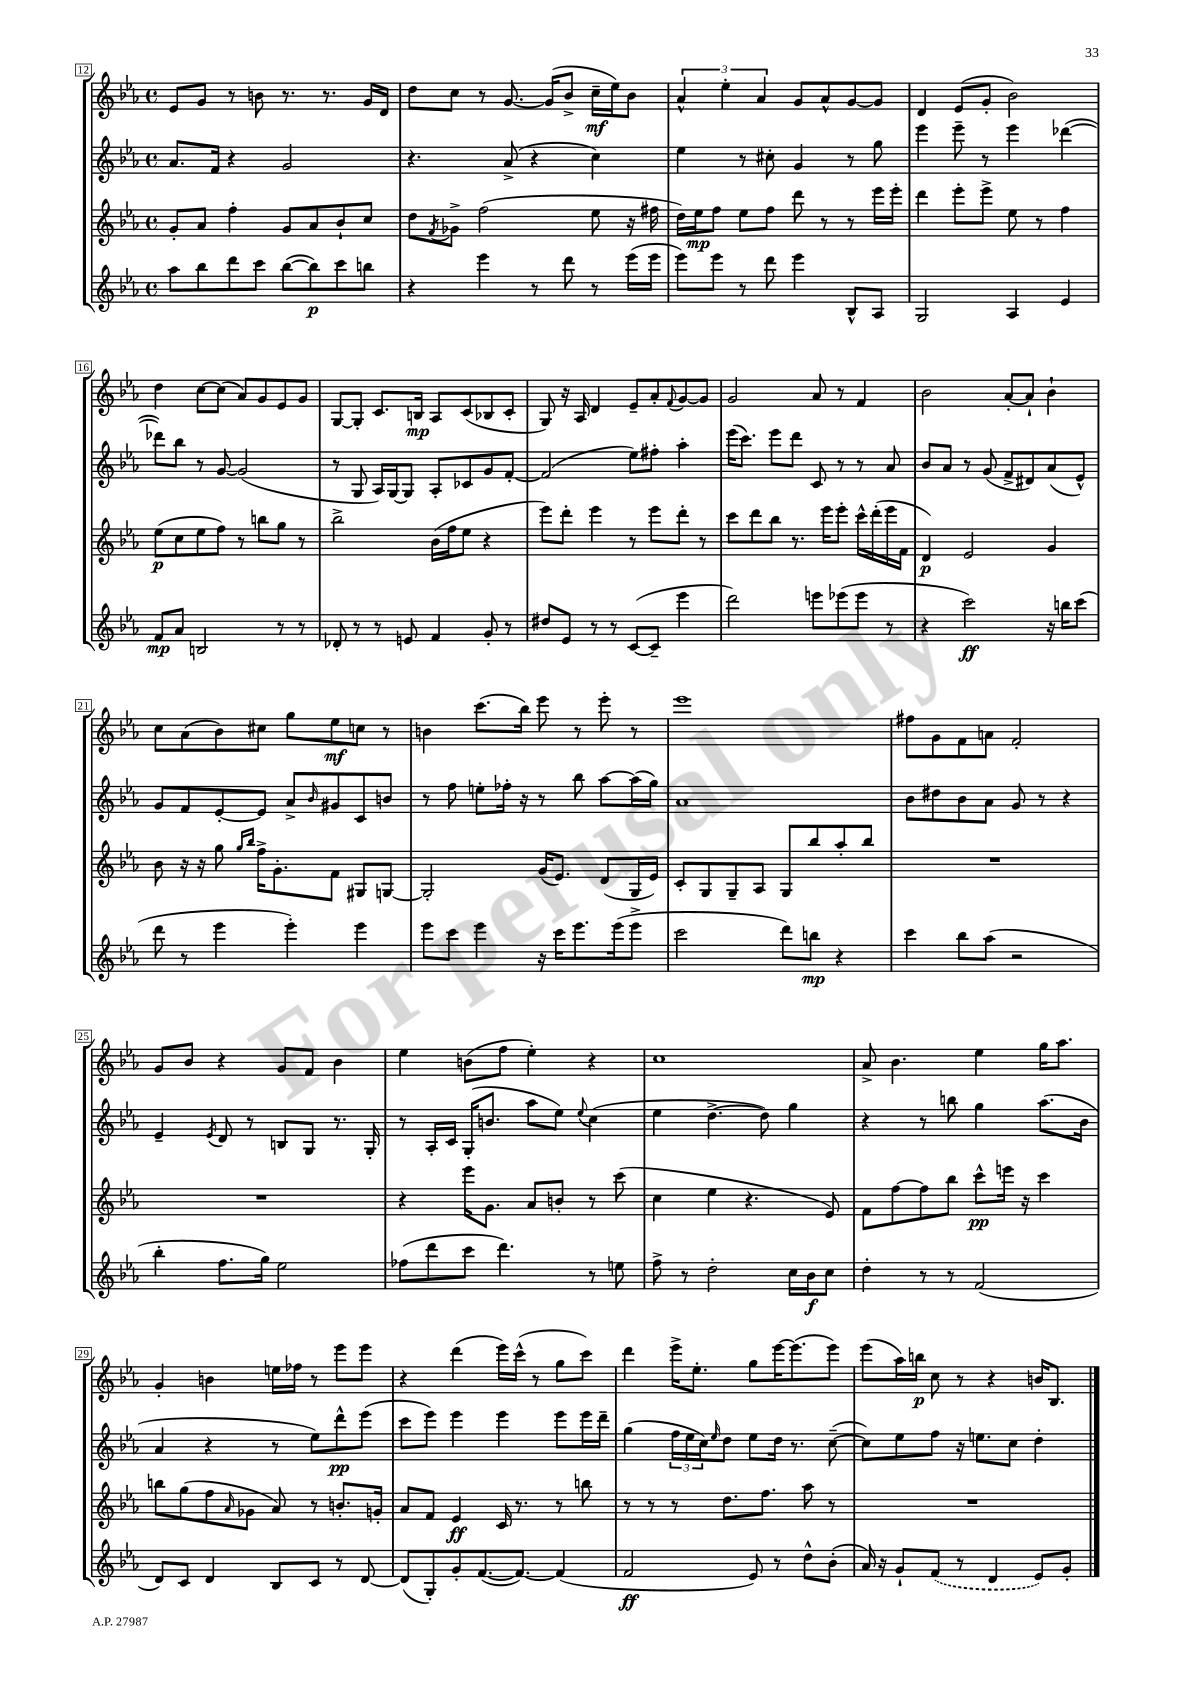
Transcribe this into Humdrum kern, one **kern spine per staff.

**kern	**kern	**kern	**kern
*staff4	*staff3	*staff2	*staff1
*clefG2	*clefG2	*clefG2	*clefG2
*k[b-e-a-]	*k[b-e-a-]	*k[b-e-a-]	*k[b-e-a-]
*M4/4	*M4/4	*M4/4	*M4/4
*met(c)	*met(c)	*met(c)	*met(c)
8aa-	8g'	8.a-	8e-
8bb-	8a-	.	8g
.	.	16f	.
8ddd	4ff'	4r	8r
8ccc	.	.	8b
([8bb-	8g	2g	8.r
8bb-])	8a-	.	.
.	.	.	8.r
8ccc	8b-`	.	.
8bb	8cc	.	16g
.	.	.	16d
=	=	=	=
4r	8dd	4.r	8dd
.	8qf	.	.
.	8g-^	.	8cc
4eee-	(2ff	.	8r
.	.	(8a-^	[8.g
8r	.	4r	.
.	.	.	(16g]
8ddd	.	.	8b-^
8r	8ee-	4cc)	16cc~
.	.	.	16ee-)
(16eee-	16r	.	8b-
16eee-	16ff#	.	.
=	=	=	=
8eee-)	16dd)	4ee-	6a-^^
.	16ee-	.	.
8eee-	8ff	.	.
.	.	.	6ee-'
8r	8ee-	8r	.
.	.	.	6a-
8ddd	8ff	8cc#'	.
4eee-	8ddd	4g	8g
.	8r	.	8a-^^
8B-^^	8r	8r	[8g
8A-	16eee-	8gg	8g]
.	16eee-'	.	.
=	=	=	=
2G	4ddd	4eee-	4d
.	8eee-'	8eee-~	(8e-
.	8eee-^	8r	8g'
4A-	8ee-	4eee-	2b-)
.	8r	.	.
4e-	4ff	([4ddd-	.
=	=	=	=
8f	(8ee-	8ddd-])	4dd
8a-	8cc	8bb-	.
2B	8ee-	8r	[8cc
.	8ff)	[8g	(8cc]
.	8r	(2g]	8a-)
.	8bb	.	8g
8r	8gg	.	8e-
8r	8r	.	8g
=	=	=	=
8d-'	2bb-^	8r	[8G
8r	.	8G	8G']
8r	.	16A-)	8.c
.	.	[16G	.
8e	.	8G]	.
.	.	.	16B
4f	(16b-	8A-'	8A-
.	16ff	.	.
.	8ee-	8c-	(8c
8g'	4r	8g	8B-
8r	.	[8f'	8c'
=	=	=	=
8dd#	8eee-)	(2f]	8G)
8e-	8ddd'	.	16r
.	.	.	16A-
8r	4eee-	.	4d
8r	.	.	.
([8c	8r	8ee-)	8e-~
8c~]	8eee-	8ff#'	8a-'
.	.	.	8qqf
4eee-	8ddd'	4aa-'	[8g
.	8r	.	8g]
=	=	=	=
2ddd)	8ccc	(16eee-	2g
.	.	8.ccc)	.
.	8ddd	.	.
.	8bb-	8eee-	.
.	8.r	8ddd	.
8eee	.	8c	8a-
.	16eee-	.	.
(8eee-	8eee-'	8r	8r
8eee-	16ccc^^	8r	4f
.	(16ddd'	.	.
8r	16eee-	8a-	.
.	16f	.	.
=	=	=	=
4r	4d)	8b-	2b-
.	.	8a-	.
2ccc)	2e-	8r	.
.	.	(8g	.
.	.	8f^	[8a-'
.	.	8d#)	8a-`]
16r	4g	(8a-	4b-`
16bb	.	.	.
(8ccc	.	8e-^^)	.
=	=	=	=
8ddd	8b-	8g	8cc
8r	16r	8f	(8a-
.	16r	.	.
4eee-	8gg	[8e-'	8b-)
.	16qqgg	.	.
.	16qqbb-	.	.
.	16ff^	8e-]	8cc#
.	8.g'	.	.
4eee-')	.	8a-^	8gg
.	.	16qqb-	.
.	8f	8g#	8ee-
4eee-	8G#	8c	8cc
.	[8G	8b	8r
=	=	=	=
8eee-	2G']	8r	4b
8ccc	.	8ff	.
4eee-	.	8ee'	(8.ccc
.	.	16ff-'	.
.	.	16r	16bb-)
16r	(16g	8r	8eee-
16ccc	8.e-)	.	.
8.eee-	.	8bb-	8r
.	(8d	[8aa-	8eee-'
(16eee-	.	.	.
8eee-^	16G	(16aa-]	8r
.	16e-)	16gg)	.
=	=	=	=
2ccc	8c'	1a-	1eee-
.	8G	.	.
.	8G~	.	.
.	8A-	.	.
8ddd)	8G	.	.
8bb	8bb-	.	.
4r	8aa-'	.	.
.	8bb-	.	.
=	=	=	=
4ccc	1r	8b-	8ff#
.	.	8dd#	8g
8bb-	.	8b-	8f
(8aa-	.	8a-	8a
2r	.	8g	2f'
.	.	8r	.
.	.	4r	.
=	=	=	=
4bb-'	1r	4e-~	8g
.	.	.	8b-
.	.	8qe-	.
8.ff	.	8d	4r
.	.	8r	.
16gg)	.	.	.
2ee-	.	8B	8g
.	.	8G	8f
.	.	8.r	4b-
.	.	16G'	.
=	=	=	=
(8ff-	4r	8r	4ee-
8ddd	.	16A-'	.
.	.	16c	.
8ccc	16eee-	(16G'	(8b
.	8.g	8.b	.
4.ddd)	.	.	8ff
.	8a-	8aa-	4ee-')
.	8b'	8ee-)	.
.	.	8qqee-	.
8r	8r	(4cc	4r
8ee	(8ccc	.	.
=	=	=	=
8ff^	4cc	4ee-	1cc
8r	.	.	.
2dd'	4ee-	[4.dd^	.
.	4.r	.	.
.	.	8dd])	.
16cc	.	4gg	.
16b-	.	.	.
8cc	8e-)	.	.
=	=	=	=
4dd'	8f	4r	8a-^
.	[8ff	.	4.b-
8r	8ff]	8r	.
8r	8bb-	8bb	.
(2f	8ccc^^	4gg	4ee-
.	16eee	.	.
.	16r	.	.
.	4ccc	(8.aa-	16gg
.	.	.	8.aa-
.	.	16b-	.
=	=	=	=
8d)	8bb	4a-	4g'
8c	(8gg	.	.
4d	8ff	4r	4b
.	16qqa-	.	.
.	8g-	.	.
8B-	8a-)	8r	16ee
.	.	.	16ff-
8c	8r	8ee-)	8r
8r	8.b'	8ddd^^	8eee-
[8d	.	(8eee-	8eee-
.	16g'	.	.
=	=	=	=
(8d]	8a-	8ccc	4r
8G')	8f	8eee-)	.
8g'	4e-	4eee-	(4ddd
([8.f	.	.	.
.	16c	4eee-	16eee-)
8.f_)	8.r	.	(16ccc^^
.	.	.	8r
(4f]	8r	8eee-	8gg
.	8bb	16eee-	8ccc)
.	.	16ddd~	.
=	=	=	=
2f	8r	(4gg	4ddd
.	8r	.	.
.	8r	24ff	16eee-^
.	.	24ee-	.
.	.	.	8.ee-'
.	.	24cc)	.
.	.	16qqee-	.
.	8.dd	8dd	.
8e-)	.	8ee-	8gg
.	8.ff	.	.
8r	.	16dd	[16eee-
.	.	8.r	(8.eee-]
8dd^^	8aa-	.	.
(8b-'	8r	([8cc~	8eee-)
=	=	=	=
16a-)	1r	8cc])	(8eee-
16r	.	.	.
8g`	.	8ee-	16aa-)
.	.	.	16bb
(8f	.	8ff	8cc
8r	.	16r	8r
.	.	8.ee	.
4d	.	.	4r
.	.	8cc	.
8e-)	.	4dd'	16b
.	.	.	8.B-
8g'	.	.	.
==	==	==	==
*-	*-	*-	*-
